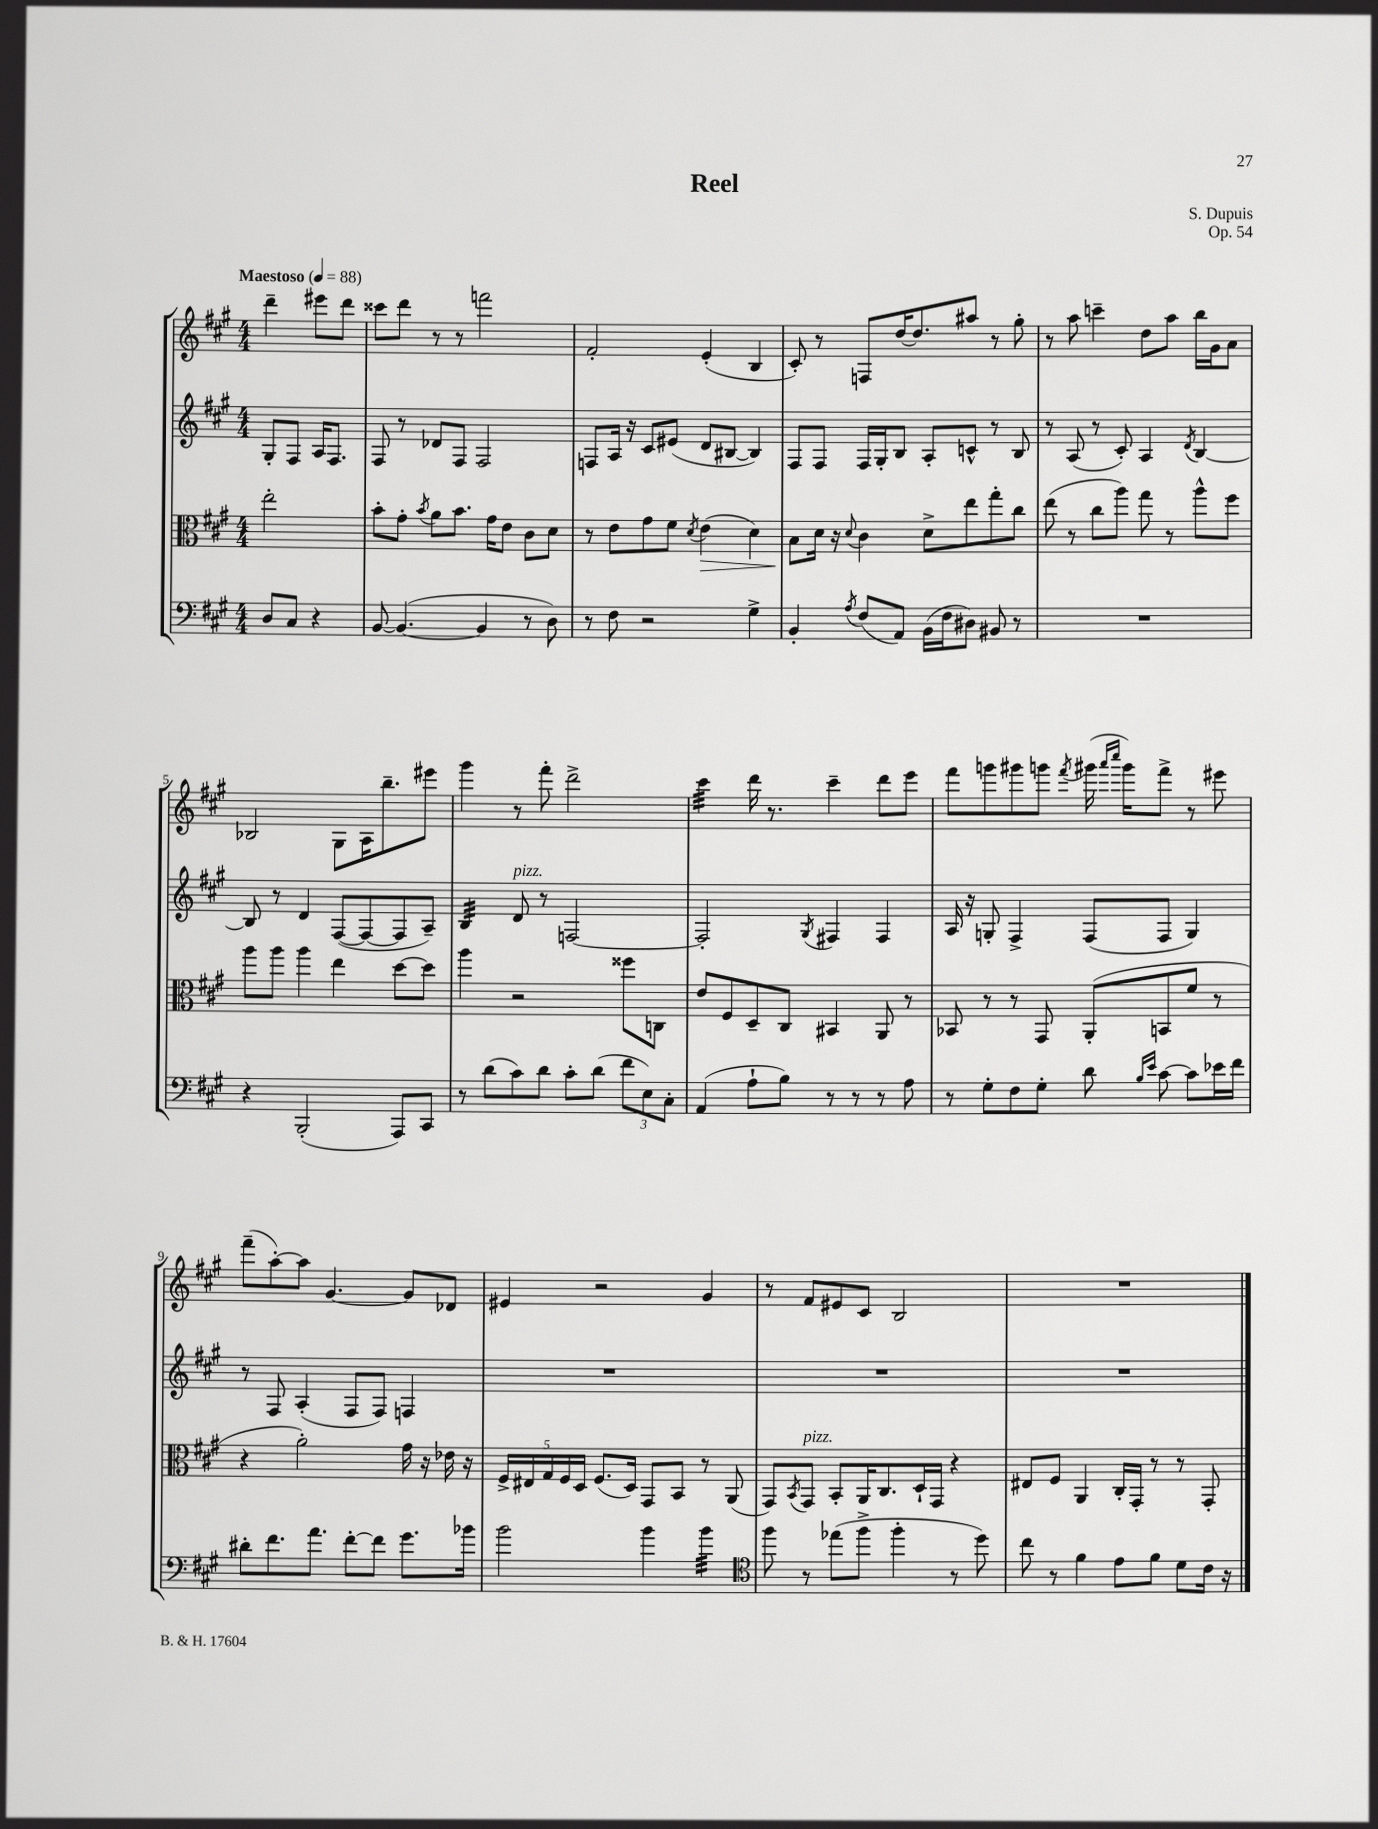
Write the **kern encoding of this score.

**kern	**kern	**kern	**kern
*staff4	*staff3	*staff2	*staff1
*clefF4	*clefC3	*clefG2	*clefG2
*k[f#c#g#]	*k[f#c#g#]	*k[f#c#g#]	*k[f#c#g#]
*M4/4	*M4/4	*M4/4	*M4/4
*MM88	*MM88	*MM88	*MM88
8D	2ee'	8G#'	4ddd~
8C#	.	8F#	.
4r	.	16A	8eee#
.	.	8.F#	.
.	.	.	8ddd
=	=	=	=
[8BB	8b'	8F#	8ccc##
(4.BB_	8g#'	8r	8ddd
.	8qb	.	.
.	8a	8d-	8r
.	8.b	8F#	8r
4BB]	.	2F#	2fff
.	16g#	.	.
.	8e	.	.
8r	8c#	.	.
8D)	8d	.	.
=	=	=	=
8r	8r	8F	2f#'
8F#	8e	16A	.
.	.	16r	.
2r	8g#	8c#	.
.	8f#	(8e#	.
.	8qd	.	.
.	(4e	8d	(4e'
.	.	[8B#	.
4G#^	4d)	4B#])	4B
=	=	=	=
4BB'	8B	8F#	8c#')
.	16d	8F#	8r
.	16r	.	.
8qA	8qqd	.	.
(8F#	4c#	16F#	8F
.	.	16G#'	.
8AA)	.	8B	[16dd
.	.	.	8.dd]
(16BB	8d^	8A'	.
16F#	.	.	.
8D#)	8ee	8c^^	8aa#
8BB#	8gg#'	8r	8r
8r	8cc#	8B	8gg#'
=	=	=	=
1r	(8ee	8r	8r
.	8r	(8A	8aa
.	8cc#	8r	4ccc~
.	8aa)	8c#')	.
.	8gg#	4A	8dd
.	8r	.	8aa
.	.	8qd	.
.	8aa^^	[4B	16bb
.	.	.	16g#
.	8ff#	.	8a
=	=	=	=
4r	8aa	8B]	2B-
.	8aa	8r	.
(2BBB'	4aa	4d	.
.	4ee	([8F#	8G#
.	.	8F#_	16A
.	.	.	8.bb~
8AAA)	[8dd	8F#]	.
8CC#	8dd]	8A~)	8eee#
=	=	=	=
8r	4aa	4B	4ggg#
(8d	.	.	.
8c#)	2r	8d	8r
8d	.	8r	8fff#'
8c#'	.	[2F	2ddd^
(8d	.	.	.
12f#	8ff##	.	.
12E)	.	.	.
.	8C	.	.
12C#'	.	.	.
=	=	=	=
(4AA	8e	2F']	4ccc#
.	8F#	.	.
8A`	8D~	.	16ddd
.	.	.	8.r
8B)	8C#	.	.
.	.	8qG#	.
8r	4BB#	4F#	4ccc#~
8r	.	.	.
8r	8AA	4F#	8ddd
8A	8r	.	8eee
=	=	=	=
8r	8BB-	16A	8fff#
.	.	16r	.
8G#'	8r	8G'	8ggg
8F#	8r	4F#^	8ggg#
8G#'	8GG#	.	8ggg
.	.	.	8qfff#
8d	(8AA'	(8F#	(16ggg#
.	.	.	16qqaaa
.	.	.	16qqcccc#
.	.	.	16ggg#)
16qqB	.	.	.
16qqe	.	.	.
[8c#	8BB	8F#	8fff#^
8c#]	8f#	4G)	8r
16e-	8r	.	8eee#
16f#	.	.	.
=	=	=	=
8d#'	4r	8r	(8fff#~
8.f#	.	8F#	[8aa')
.	2a')	(4A'	8aa]
8.a	.	.	.
.	.	.	[4.g#
[8f#'	.	8F#	.
8f#]	.	8F#)	.
8.g#	16g#	4F	8g#]
.	16r	.	.
.	16e-	.	8d-
16b-	16r	.	.
=	=	=	=
2b	20F#^	1r	4e#
.	20E#	.	.
.	20G#	.	.
.	20F#	.	.
.	20D	.	.
.	(8.F#	.	2r
.	16D)	.	.
4b	8GG#	.	.
.	8BB	.	.
4b	8r	.	4g#
.	(8AA	.	.
=	=	=	=
*clefC4	*	*	*
8ff#	8GG#)	1r	8r
.	8qBB	.	.
8r	8GG#	.	8f#
(8ee-	8BB'	.	8e#
8ff#^	16AA	.	8c#
.	8.C#	.	.
4ff#'	.	.	2B
.	16D`	.	.
.	16GG#	.	.
8r	4r	.	.
8dd)	.	.	.
=	=	=	=
8cc#	8E#	1r	1r
8r	8F#	.	.
4f#	4AA	.	.
8e	16C#'	.	.
.	16GG#'	.	.
8f#	8r	.	.
8d	8r	.	.
16c#	8GG#'	.	.
16r	.	.	.
==	==	==	==
*-	*-	*-	*-
